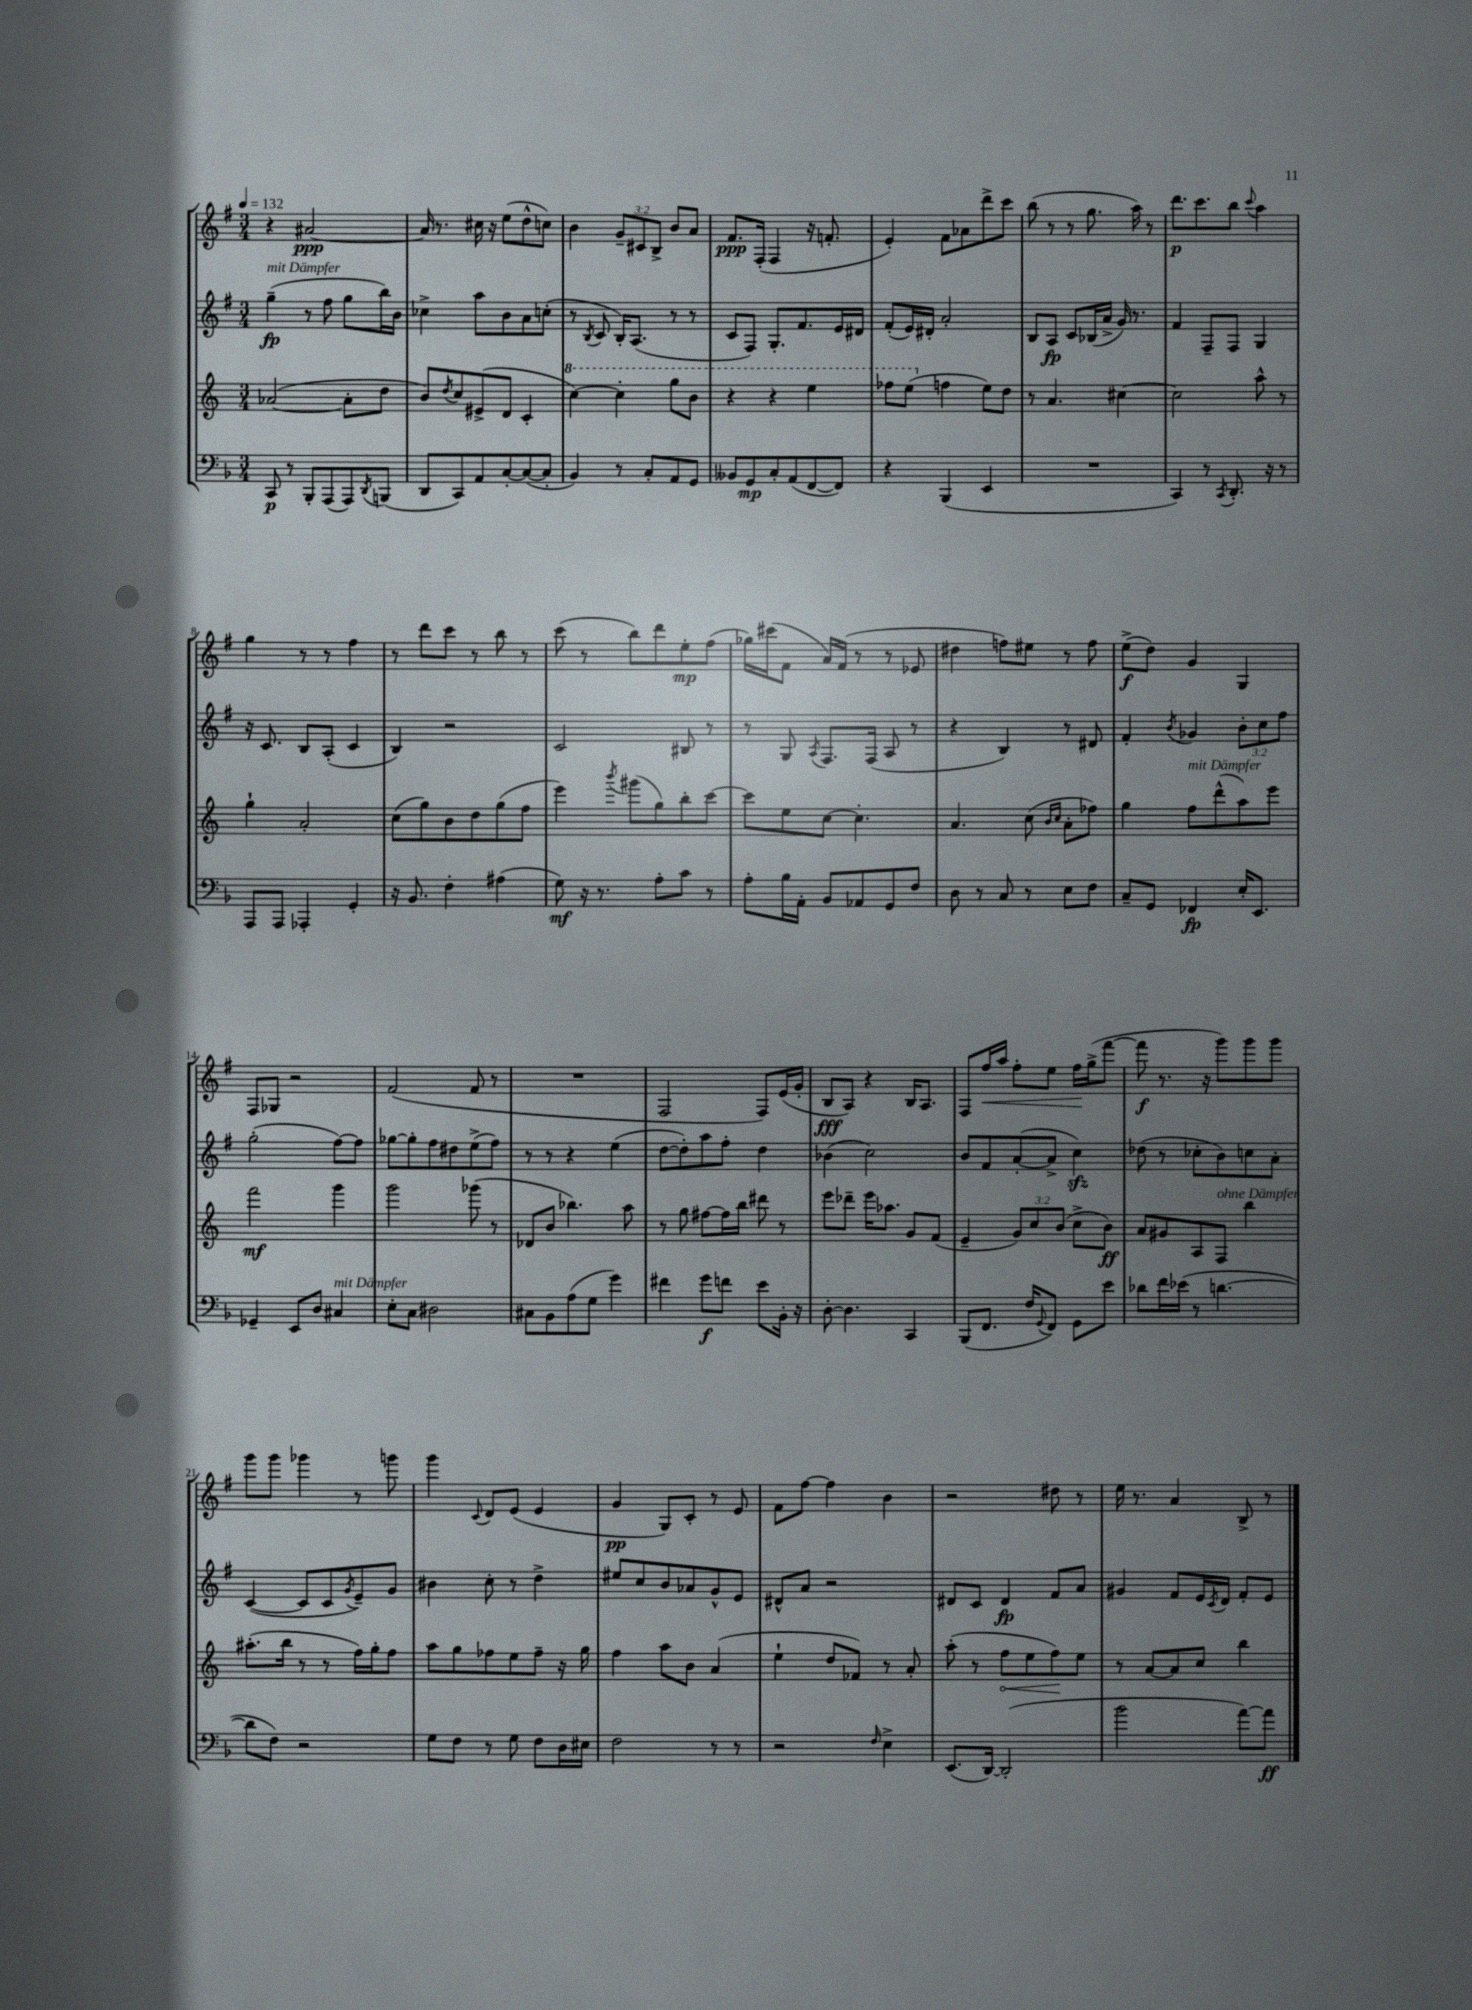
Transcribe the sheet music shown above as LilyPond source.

<<
\new StaffGroup <<
\new Staff = "s0" {
    \clef treble \key g \major \numericTimeSignature \time 3/4 \override Staff.TupletNumber.text = #tuplet-number::calc-fraction-text \tempo 4 = 132
    r4 ais'2~\ppp |
    ais'16 r8. cis''16 r16 e''8( d''8-^ c''8) |
    b'4 \tuplet 3/2 { g'8-- cis'8 b8-> } b'8 a'8 |
    fis'8.\ppp fis16-.( fis4 r16 f'8.-. |
    e'4-.) fis'8 aes'8 d'''8-> c'''8 |
    b''8( r8 r8 g''8. a''16) r8 |
    d'''8.\p c'''8. b''8 \appoggiatura { c'''8 } a''4 |
    g''4 r8 r8 fis''4 |
    r8 d'''8 c'''8 r8 b''8 r8 |
    c'''8( r8 b''8) d'''8 e''8-.\mp fis''8( |
    ges''16) cis'''16( fis'8 a'16) fis'16( r8 r8 ees'8 |
    dis''4 f''8) eis''8 r8 f''8 |
    e''8->\f( d''8) g'4 g4 |
    fis8 ges8 r2 |
    fis'2( fis'8 r8 |
    R2. |
    fis2 fis8) e'16( g'16-. |
    b8\fff a8) r4 b16 a8. |
    fis8 fis''16\< a''16 fis''8-. e''8 fis''16\! g''16->( fis'''8~ |
    fis'''8\f r8. r16 g'''8) g'''8 g'''8 |
    g'''8 g'''8 ges'''4 r8 g'''8 |
    g'''4 \appoggiatura { c'8 } d'8 e'8( e'4 |
    g'4\pp g8) c'8-. r8 e'8 |
    fis'8 fis''8~ fis''4 b'4 |
    r2 dis''8 r8 |
    e''16 r8. a'4 b8-> r8 \bar "|." |
}
\new Staff = "s1" {
    \clef treble \key g \major \numericTimeSignature \time 3/4 \override Staff.TupletNumber.text = #tuplet-number::calc-fraction-text
    g''4--\fp^\markup { \italic "mit Dämpfer" }( r8 fis''8 g''8 b''16) b'16 |
    ces''4-> a''8 b'8 a'8 c''8-.( |
    r8 \acciaccatura { b8 } c'8 b16-.) a8.( r8 r8 |
    c'8 fis8) g8.-. fis'8. e'16 dis'16 |
    fis'8-.( e'16) dis'16-. a'2-. |
    b8 a8\fp c'8 bes16( a'16-> g'16) r8. |
    fis'4 fis8-- fis8 g4 |
    r16 c'8. b8 a8-.( c'4 |
    b4) r2 |
    c'2 bis8 r8 |
    r8 g8 \acciaccatura { a8 } fis8. fis16( a8 r8 |
    r4 b4) r8 dis'8 |
    fis'4-. \acciaccatura { b'8 } ges'4 \tuplet 3/2 { b'8-. c''8 fis''8 } |
    g''2-.( fis''8~) fis''8 |
    ges''8~ ges''8-. fis''8 dis''8 e''8->( fis''8) |
    r8 r8 r4 e''4( |
    d''8~ d''8-.) a''8 fis''8-. d''4 |
    bes'4( c''2) |
    b'8 fis'8 a'8~-.( a'8-> c''4\sfz) |
    des''8( r8 ces''8-. b'8) c''8 a'8-. |
    c'4~( c'8 c'8 \acciaccatura { g'8 } e'8--) g'8 |
    bis'4 c''8-. r8 d''4-> |
    eis''8 c''8 b'8 aes'8 g'8-^ e'8 |
    dis'8-^ a'8 r2 |
    dis'8 c'8 dis'4\fp fis'8 a'8 |
    gis'4 fis'8 e'16 \acciaccatura { c'8 } d'16 fis'8-. e'8 \bar "|." |
}
\new Staff = "s2" {
    \clef treble \key c \major \numericTimeSignature \time 3/4 \override Staff.TupletNumber.text = #tuplet-number::calc-fraction-text
    aes'2~( aes'8-. d''8 |
    b'8) \acciaccatura { d''8 } c''8 eis'8->( d'8 c'4-. |
    \ottava #1 c'''4~) c'''4-. g'''8 b''8 |
    r4 r4 e'''4 |
    fes'''8 e'''8( \ottava #0 f''!4 e''8) d''8 |
    r8 a'4. cis''4~ |
    cis''2 a''8-^ r8 |
    g''4-! a'2-. |
    c''8( g''8) b'8 d''8 g''8( f''8 |
    e'''4) \acciaccatura { b'''8 } gis'''8( g''8) b''8-. c'''8~ |
    c'''8 e''8 c''8~ c''4.-. |
    a'4. c''8( \grace { b'16 c''16 } a'8-. fes''8) |
    g''4 f''8^\markup { \italic "mit Dämpfer" } d'''8-^( a''8) e'''8 |
    f'''2\mf g'''4 |
    g'''2 ges'''8( r8 |
    des'8 b'8 bes''4.) a''8 |
    r8 g''8 fis''8~ fis''16 b''16 dis'''8 r8 |
    e'''8 des'''8-- e'''16 aes''8. g'8 f'8( |
    e'4-- \tuplet 3/2 { g'8) c''8 b'8( } c''8-> b'8\ff) |
    a'8 gis'8 a8 f8^\markup { \italic "ohne Dämpfer" } b''4 |
    ais''8.-.( b''16 r8 r8 f''16) g''16-. f''8 |
    a''8 g''8 fes''8 e''8 fes''8-- r16 g''16 |
    f''4 a''8 b'8 a'4( |
    e''4-! d''8 fes'8) r8 a'8-. |
    a''8-.( r8 \once \override Hairpin.circled-tip = ##t f''8\< e''8 f''8\!) e''8 |
    r8 a'8~ a'8 c''8 b''4 \bar "|." |
}
\new Staff = "s3" {
    \clef bass \key f \major \numericTimeSignature \time 3/4
    c,8\p r8 bes,,8-. a,,8( a,,8) \acciaccatura { d,8 } b,,8( |
    d,8 c,8) a,8 c8~-. c8~( c8-. |
    bes,4) r8 c8-. a,8 g,8 |
    beses,8 g,8\mp c8-. a,8( f,8~ f,8) |
    r4 bes,,4( e,4 |
    R2. |
    c,4) r8 \acciaccatura { c,8 } d,8.-. r16 r8 |
    a,,8 a,,8 aes,,4-. g,4-. |
    r16 bes,8. f4-. ais4( |
    g8\mf) r16 r8. a8-. c'8 r8 |
    a8-. bes16 a,16-. bes,8 aes,8 g,8 f8 |
    d8 r8 c8 r8 e8 f8 |
    c8-- g,8 fes,4\fp e16-. e,8. |
    ges,4-- e,8 d8 cis4^\markup { \italic "mit Dämpfer" } |
    e8-. c8 dis2 |
    cis8 bes,8 a8( g8 g'4) |
    fis'4 g'8\f f'8 e'8 bes,16-. r16 |
    d8~-. d4. c,4 |
    bes,,8( f,8. f16 \appoggiatura { g,8 } f,8) g,8 e'8 |
    des'8 f'16 ees'16( r8 d'4.~ |
    d'8 f8) r2 |
    g8 f8 r8 g8 f8 d16 eis16 |
    f2 r8 r8 |
    r2 \grace { f16 } e4-> |
    e,8.( d,16~) d,2-.( |
    bes'2 a'8~) a'8\ff \bar "|." |
}
>>
>>
